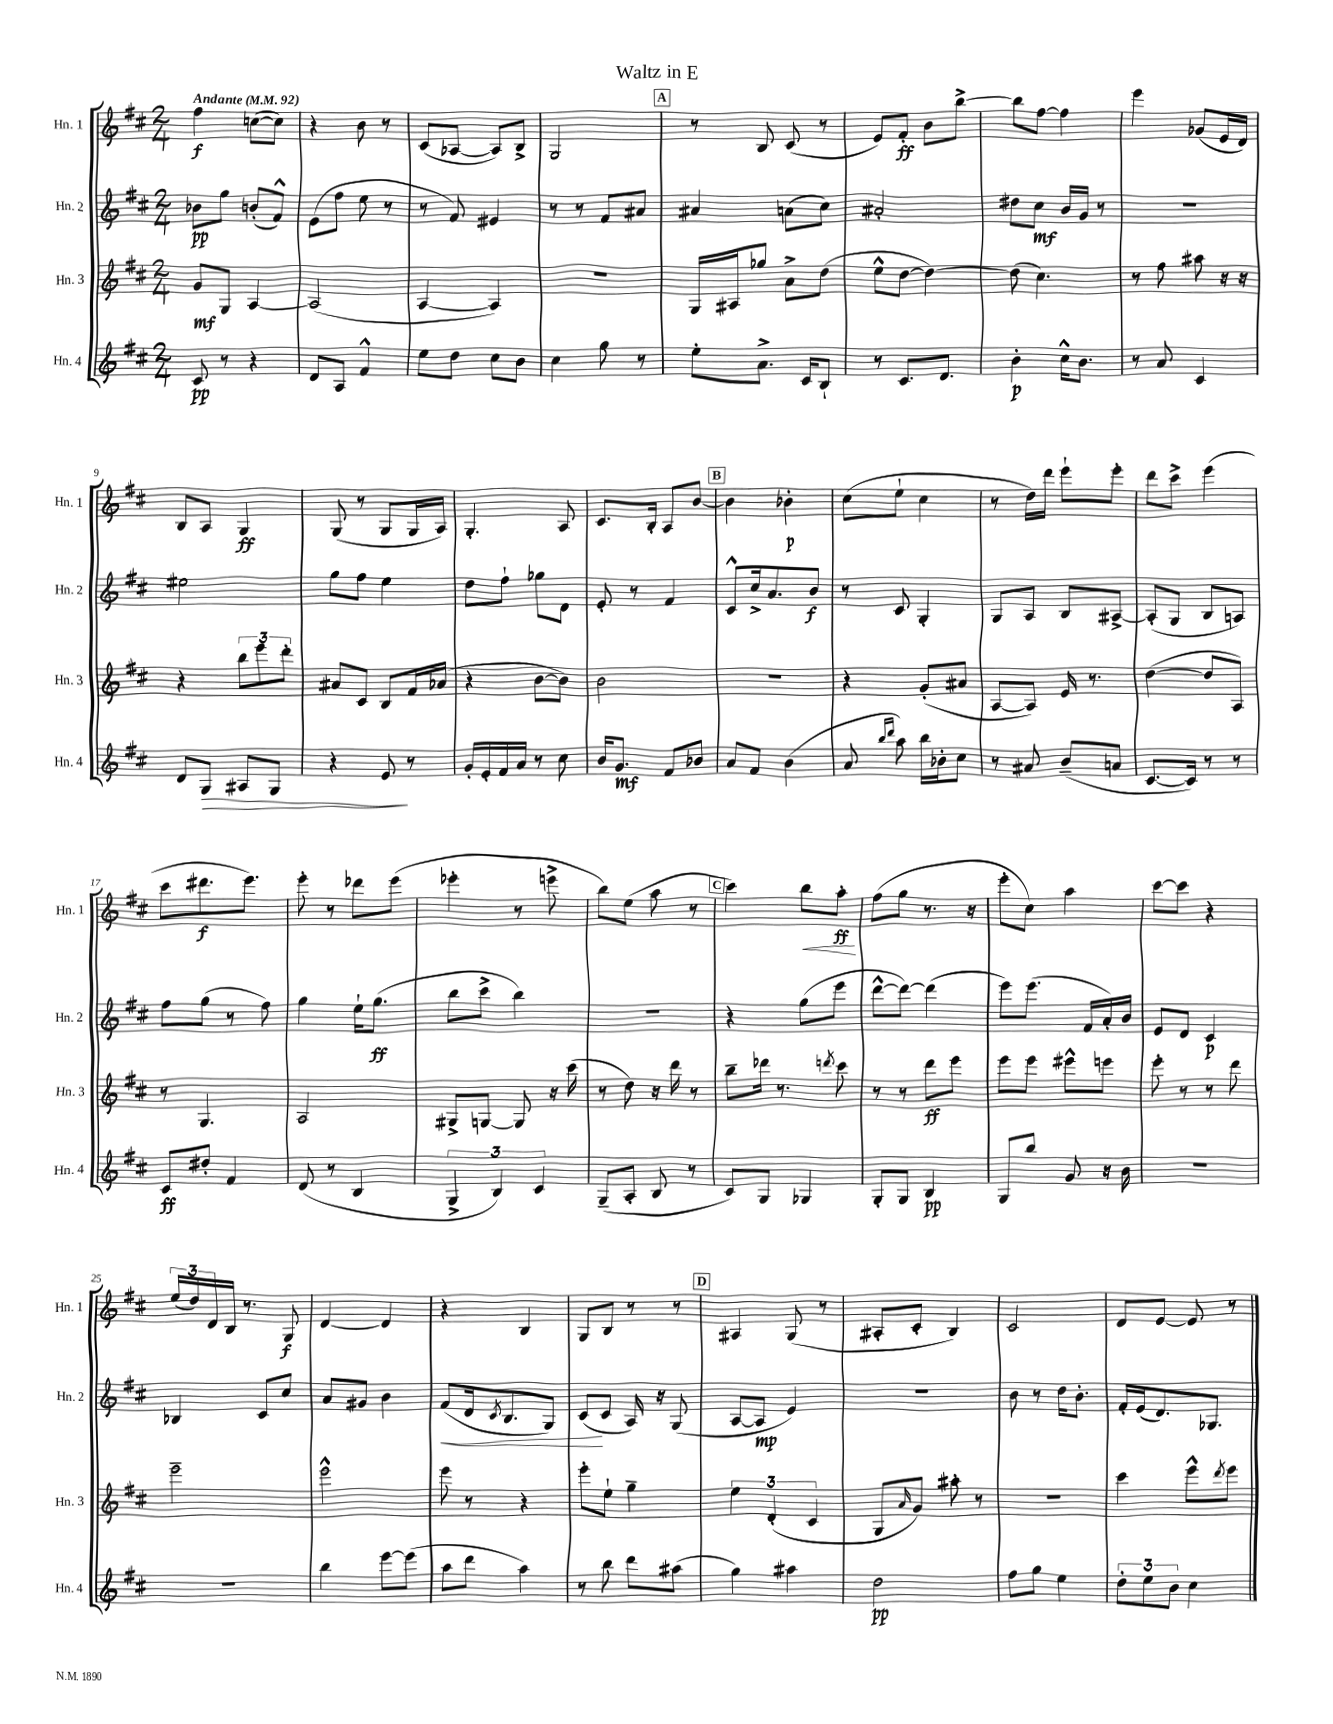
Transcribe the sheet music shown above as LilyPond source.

\header { title = "Waltz in E" }
<<
\new StaffGroup <<
\new Staff = "s0" \with { instrumentName = "Hn. 1" shortInstrumentName = "Hn. 1" } {
    \clef treble \key d \major \numericTimeSignature \time 2/4 \tempo "Andante" 4 = 92
    fis''4\f c''8~( c''8) |
    r4 b'8 r8 |
    cis'8( aes8~ aes8) b8-> |
    g2 |
    \mark \markup { \box "A" } r8 b8 cis'8( r8 |
    e'8) fis'8-.\ff b'8 b''8~-> |
    b''8 fis''8~ fis''4 |
    e'''4 ges'8( e'16 d'16) |
    b8 a8 g4\ff |
    g8( r8 g8 g16 a16) |
    g4.-. a8 |
    cis'8. b16-. a8 b'8~ |
    \mark \markup { \box "B" } b'4 bes'4-.\p |
    cis''8( e''8-! cis''4 |
    r8 d''16) d'''16 e'''8-! e'''8-. |
    d'''8 cis'''8-> e'''4( |
    cis'''8 dis'''8.\f e'''8.) |
    e'''8-. r8 des'''8 e'''8( |
    ees'''4-. r8 e'''8-> |
    b''8) e''8( a''8 r8 |
    \mark \markup { \box "C" } cis'''4) b''8\< a''8-.\ff\! |
    fis''8( g''8 r8. r16 |
    e'''8-. cis''8) a''4 |
    cis'''8~ cis'''8 r4 |
    \tuplet 3/2 { e''16( d''16) d'16 } b16 r8. g8\f |
    d'4~ d'4 |
    r4 b4 |
    g8 b8 r8 r8 |
    \mark \markup { \box "D" } ais4 g8( r8 |
    ais8-. cis'8-. b4) |
    cis'2 |
    d'8 e'8~ e'8 r8 \bar "|." |
}
\new Staff = "s1" \with { instrumentName = "Hn. 2" shortInstrumentName = "Hn. 2" } {
    \clef treble \key d \major \numericTimeSignature \time 2/4
    bes'8\pp g''8 b'8-.( fis'8-^) |
    e'8( fis''8 e''8 r8 |
    r8 fis'8) eis'4 |
    r8 r8 fis'8 ais'8 |
    \mark \markup { \box "A" } ais'4 a'8( cis''8) |
    ais'2-. |
    dis''8 cis''8\mf b'16 g'16 r8 |
    r2 |
    eis''2 |
    g''8 fis''8 e''4 |
    d''8 fis''8-! ges''8 d'8 |
    e'8-. r8 fis'4 |
    \mark \markup { \box "B" } cis'8-^ cis''16-> a'8. b'8\f |
    r8 cis'8 g4-. |
    g8 a8 b8 ais8~-> |
    ais8-.( g8 b8 a8) |
    fis''8 g''8( r8 fis''8) |
    g''4 e''16-! g''8.\ff( |
    b''8 cis'''8-> b''4) |
    r2 |
    \mark \markup { \box "C" } r4 g''8( e'''8 |
    d'''8~-^ d'''8~) d'''4( |
    e'''8) e'''8.( fis'16 a'16-.) b'16 |
    e'8 d'8 cis'4\p |
    bes4 cis'8 cis''8 |
    a'8 gis'8 b'4 |
    fis'8\<( d'16 \acciaccatura { cis'8 } b8. g8) |
    cis'8\!( cis'8 a16) r16 g8( |
    \mark \markup { \box "D" } a8~ a8\mp e'4) |
    r2 |
    b'8 r8 d''16 b'8.-. |
    fis'16-. e'16( d'8.) ges8. \bar "|." |
}
\new Staff = "s2" \with { instrumentName = "Hn. 3" shortInstrumentName = "Hn. 3" } {
    \clef treble \key d \major \numericTimeSignature \time 2/4
    g'8\mf g8 a4~ |
    a2( |
    a4~ a4) |
    R2 |
    \mark \markup { \box "A" } g16 ais16 ges''8 a'8-> d''8( |
    e''8-^ d''8~ d''4~) |
    d''8( cis''4.) |
    r8 fis''8 ais''8 r16 r16 |
    r4 \tuplet 3/2 { b''8 e'''8 d'''8-. } |
    ais'8 cis'8 b8 fis'16 aes'16( |
    r4 b'8~ b'8) |
    b'2 |
    \mark \markup { \box "B" } r2 |
    r4 g'8-.( ais'8 |
    a8~ a8) e'16 r8. |
    d''4~( d''8 a8) |
    r8 g4. |
    a2 |
    gis8-> g8~ g8 r16 cis'''16( |
    r8 d''8) r16 d'''16 r8 |
    \mark \markup { \box "C" } b''8-- des'''16 r8. \acciaccatura { d'''8 } cis'''8 |
    r8 r8 d'''8\ff e'''8 |
    e'''8 e'''8 eis'''8-^ e'''8 |
    e'''8-. r8 r8 d'''8 |
    e'''2-- |
    e'''2-^ |
    e'''8 r8 r4 |
    e'''8-. e''8-! g''4-- |
    \mark \markup { \box "D" } \tuplet 3/2 { e''4 d'4-.( cis'4 } |
    g8 \grace { a'16 } g'8) ais''8-. r8 |
    r2 |
    cis'''4 e'''8-^ \acciaccatura { d'''8 } e'''8 \bar "|." |
}
\new Staff = "s3" \with { instrumentName = "Hn. 4" shortInstrumentName = "Hn. 4" } {
    \clef treble \key d \major \numericTimeSignature \time 2/4
    cis'8\pp r8 r4 |
    d'8 a8 fis'4-^ |
    e''8 d''8 cis''8 b'8 |
    cis''4 g''8 r8 |
    \mark \markup { \box "A" } e''8-. a'8.-> cis'16 b8-! |
    r8 cis'8. d'8. |
    b'4-.\p cis''16-^ b'8. |
    r8 a'8 cis'4 |
    d'8 g8\> ais8 g8 |
    r4 e'8\! r8 |
    g'16-. e'16-. fis'16 a'16 r8 cis''8 |
    b'16 g'8.\mf fis'8 bes'8 |
    \mark \markup { \box "B" } a'8 fis'8 b'4( |
    a'8 \grace { b''16 d'''16 } a''8) b''16 bes'16-. cis''8 |
    r8 ais'8 b'8--( a'8 |
    cis'8.~ cis'16) r8 r8 |
    cis'8\ff dis''8-. fis'4 |
    d'8( r8 b4 |
    \tuplet 3/2 { g4-> b4) cis'4 } |
    g8--( a8-. b8 r8 |
    \mark \markup { \box "C" } cis'8) g8 ges4 |
    g8-. g8 b4\pp |
    g8 b''8 g'8 r16 b'16 |
    R2 |
    R2 |
    b''4 e'''8~ e'''8( |
    a''8 d'''8 a''4) |
    r8 b''8 d'''8 ais''8( |
    \mark \markup { \box "D" } g''4) ais''4 |
    d''2\pp |
    fis''8 g''8 e''4 |
    \tuplet 3/2 { d''8-. e''8 b'8 } cis''4 \bar "|." |
}
>>
>>
